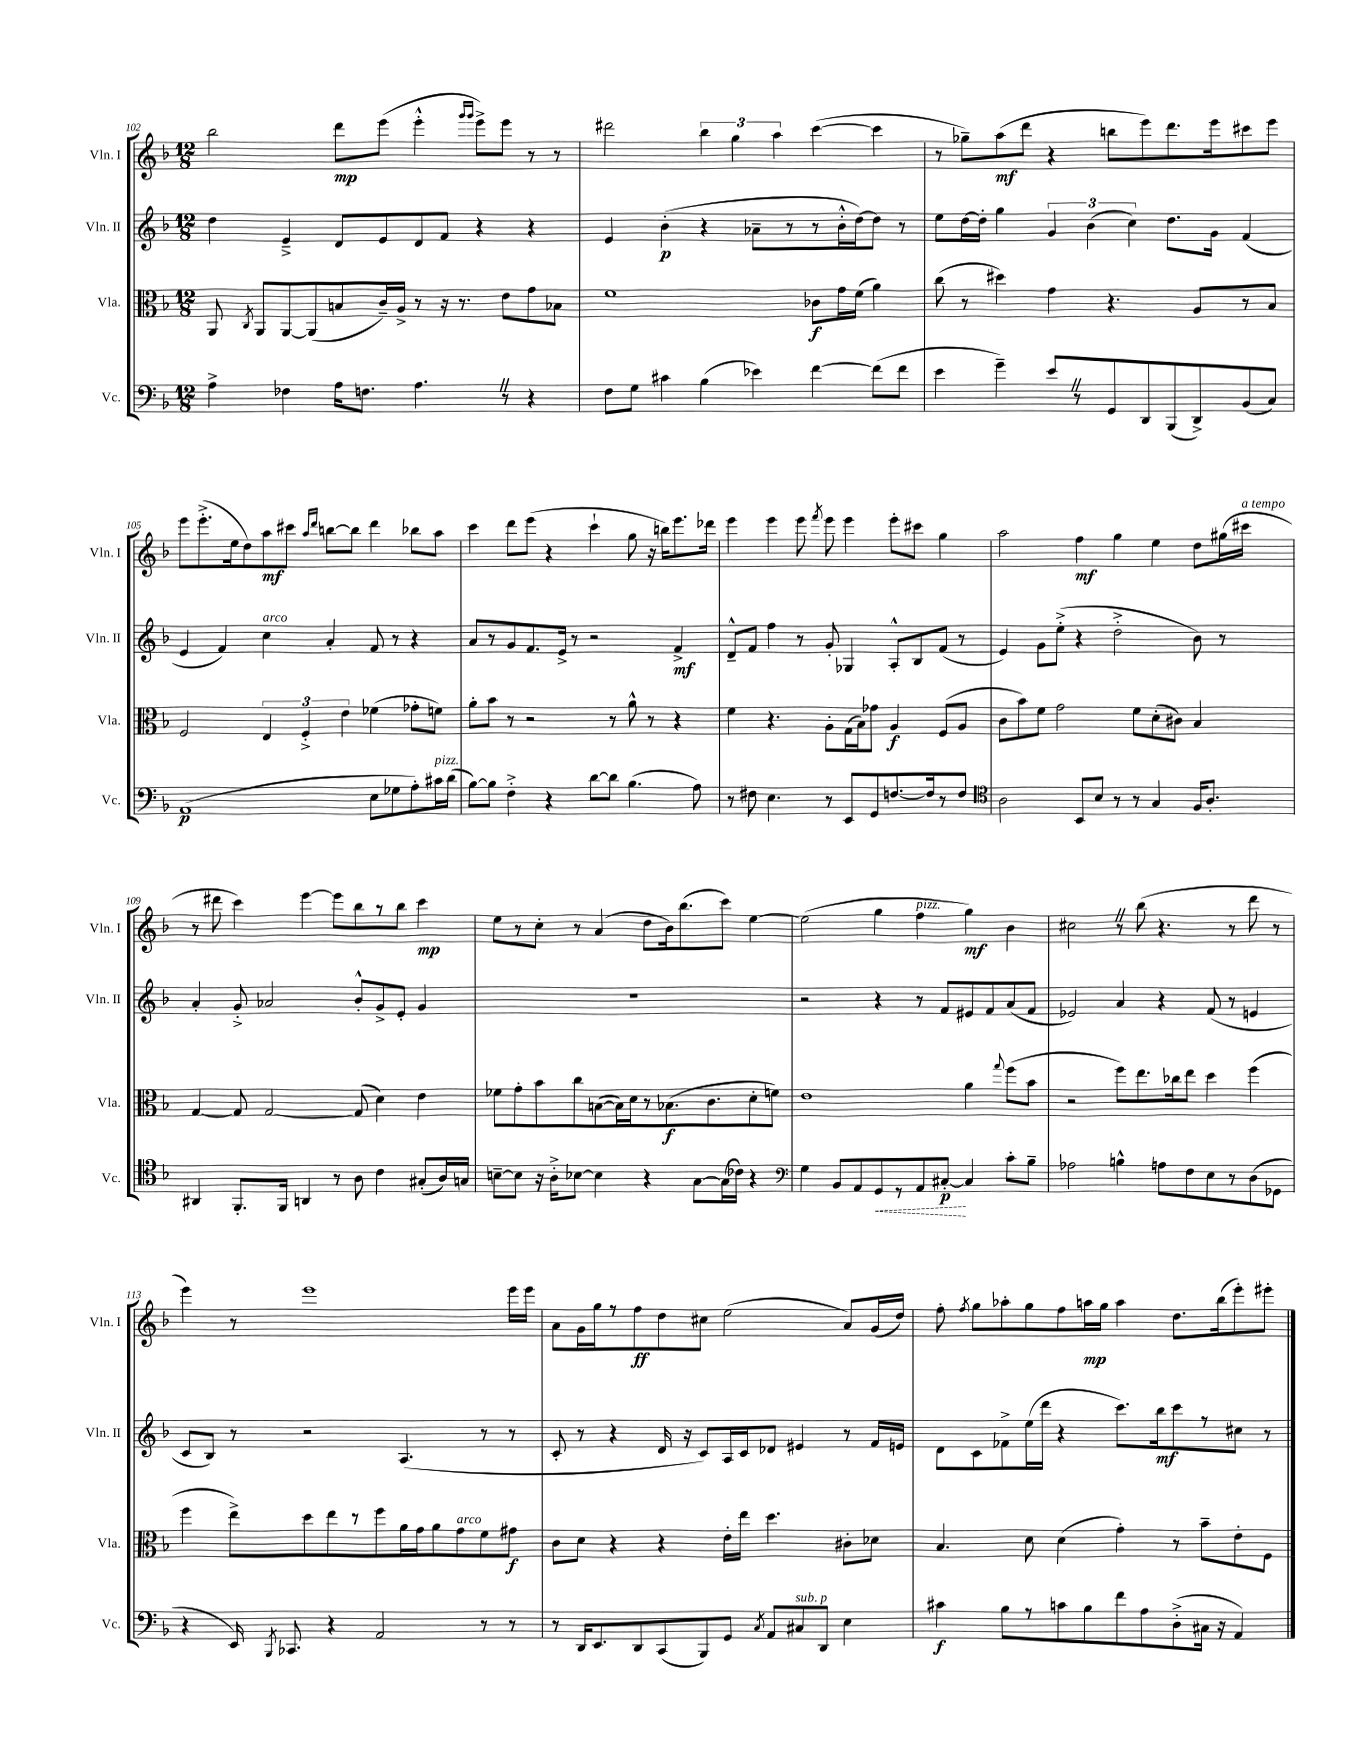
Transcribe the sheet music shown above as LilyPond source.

<<
\new StaffGroup <<
\new Staff = "s0" \with { instrumentName = "Vln. I" shortInstrumentName = "Vln. I" } {
    \clef treble \key f \major \numericTimeSignature \time 12/8
    \autoBeamOff bes''2 d'''8[\mp e'''8]( e'''4-.-^ \grace { g'''16[ g'''16] } e'''8[->) e'''8] r8 r8 |
    dis'''2 \tuplet 3/2 { bes''4 g''4 a''4 } c'''4~( c'''4 |
    r8 ges''8[--) a''8\mf( d'''8] r4 b''8[ e'''8) d'''8. e'''16 cis'''8 e'''8] |
    e'''8[ e'''8.-.->( e''16 d''8) a''8\mf cis'''8] \grace { a''16[ d'''16] } b''8[~ b''8] d'''4 bes''8[ a''8] |
    c'''4 d'''8[ e'''8]( r4 c'''4-! g''8 r16 b''16[) e'''8. des'''16] |
    e'''4 e'''4 e'''8 \acciaccatura { f'''8 } e'''8 e'''4 e'''8[-. cis'''8] g''4 |
    a''2 f''4\mf g''4 e''4 d''8[ gis''16( cis'''16]^\markup { \italic "a tempo" } |
    r8 dis'''8 c'''4) e'''4~ e'''8[ bes''8 r8 bes''8] c'''4\mp |
    e''8[ r8 c''8]-. r8 a'4( d''8[ bes'16) bes''8.( c'''8]) e''4~ |
    e''2( g''4 f''4^\markup { \italic "pizz." } g''4\mf) bes'4 |
    cis''2 \once \override BreathingSign.text = \markup { \musicglyph "scripts.caesura.straight" } \breathe r8 bes''8( r4. r8 d'''8 r8 |
    e'''4) r8 e'''1 e'''16[ e'''16] |
    a'8[ g'16 g''16 r8 f''8\ff d''8 cis''8] e''2( a'8[) g'16( d''16]) |
    f''8-. \acciaccatura { f''8 } g''8[ aes''8-. g''8 f''8 a''16\mp g''16] a''4 d''8.[ bes''16( e'''8-.) eis'''8]-. \bar "|." |
}
\new Staff = "s1" \with { instrumentName = "Vln. II" shortInstrumentName = "Vln. II" } {
    \clef treble \key f \major \numericTimeSignature \time 12/8
    \autoBeamOff d''4 e'4---> d'8[ e'8 d'8 f'8] r4 r4 |
    e'4 bes'4-.\p( r4 aes'8[-- r8 r8 bes'16-.-^ d''16~) d''8] r8 |
    e''8[ d''16~ d''16]-. g''4 \tuplet 3/2 { g'4 bes'4( c''4) } d''8.[ g'16] f'4( |
    e'4 f'4) c''4^\markup { \italic "arco" } a'4-. f'8 r8 r4 |
    a'8[ r8 g'8 f'8. e'16]-> r8 r2 f'4->\mf |
    d'8[---^ f'8] f''4 r8 g'8-. ges4 a8[-.-^ bes8 f'8]( r8 |
    e'4) g'8[ e''8]-.->( r4 d''2-.-> bes'8) r8 |
    a'4-. g'8-.-> aes'2 bes'8[-.-^ g'8-> e'8]-. g'4 |
    R1. |
    r2 r4 r8 f'8[ eis'8 f'8 a'8( f'8] |
    ees'2) a'4 r4 f'8( r8 e'4 |
    c'8[ bes8]) r8 r2 a4.( r8 r8 |
    c'8-. r8 r4 d'16 r16 c'8[) a16 c'16 des'8] eis'4 r8 f'16[ e'16] |
    d'8[ c'8 fes'8-> e''16( d'''16] r4 c'''8.[) bes''16\mf c'''8 r8 cis''8] r8 \bar "|." |
}
\new Staff = "s2" \with { instrumentName = "Vla." shortInstrumentName = "Vla." } {
    \clef alto \key f \major \numericTimeSignature \time 12/8
    \autoBeamOff a,8 \acciaccatura { c8 } a,8[ a,8~ a,8( b8 c'16--) a16]-> r8 r16 r8. e'8[ g'8 bes8] |
    f'1 ces'8[\f g'16 f'16]( a'4) |
    c''8( r8 dis''4) g'4 r4. a8[ r8 bes8] |
    f2 \tuplet 3/2 { e4 f4-.-> e'4 } fes'4( ges'8[-. f'8]) |
    a'8[-. bes'8] r8 r2 r8 a'8-^ r8 r4 |
    f'4 r4. a8[-. g16( bes16) ges'8] a4\f f8[( a8] |
    c'8[ bes'8) f'8] g'2 f'8[ d'8-.( cis'8]) bes4 |
    g4~ g8 g2~ g8( d'4) e'4 |
    fes'8[ g'8-. bes'8 c''8 b8~( b16) d'16 r8 bes8.\f( c'8. d'8-. f'8]) |
    e'1 a'4 \appoggiatura { g''8 } f''8[( bes'8] |
    r2 f''8[) e''8. ces''16 e''8] d''4 f''4( |
    f''4 e''8[->) d''8 e''8 r8 f''8 a'16 g'16 a'8 g'8^\markup { \italic "arco" } f'8 gis'8]\f |
    c'8[ d'8] r4 r4 e'16[-. e''16] d''4. cis'8[-. des'8] |
    bes4. d'8 d'4( g'4-.) r8 bes'8[-- e'8-. f8] \bar "|." |
}
\new Staff = "s3" \with { instrumentName = "Vc." shortInstrumentName = "Vc." } {
    \clef bass \key f \major \numericTimeSignature \time 12/8
    \autoBeamOff a4-> fes4 a16[ f8.] a4. \once \override BreathingSign.text = \markup { \musicglyph "scripts.caesura.straight" } \breathe r8 r4 |
    f8[ g8] cis'4 bes4( ees'4) f'4~ f'8[( f'8] |
    e'4 g'4--) e'8[ \once \override BreathingSign.text = \markup { \musicglyph "scripts.caesura.straight" } \breathe r8 g,8 d,8 bes,,8( d,8->) bes,8( c8]) |
    a,1\p( e8[ ges8 a8-.) cis'16^\markup { \italic "pizz." } d'16]( |
    bes8[~) bes8] f4-.-> r4 d'8[~ d'8] bes4.( a8) |
    r8 fis8 e4. r8 e,8[ g,8 f8.~ f16 r8 f8] |
    \clef tenor a2 bes,8[ bes8] r8 r8 g4 f16[ a8.]-. |
    ais,4 f,8.[-. f,16] a,4 r8 a8 c'4 gis8[-.( a16) g16] |
    b8[~-- b8] r16 a16[-.-> bes8]~ bes4 r4 g8[~ g16( ces'16]) r4 |
    \clef bass g4 bes,8[ a,8 \once \override Hairpin.style = #'dashed-line g,8\< r8 a,8 cis8]~-.\p\! cis4 c'8[-. bes8]-- |
    aes2 b4-^ a8[ f8 e8 r8 d8( ges,8] |
    r4 e,16) \acciaccatura { bes,,8 } ces,8. r4 a,2 r8 r8 |
    r8 d,16[ e,8. d,8 c,8( bes,,8) g,8] \acciaccatura { c8 } a,8[ cis8^\markup { \italic "sub. p" } d,8] e4 |
    cis'4\f bes8[ r8 c'8 bes8 f'8 a8 d8-.->( cis16] r16 a,4) \bar "|." |
}
>>
>>
\layout { \context { \Score currentBarNumber = #102 } }
